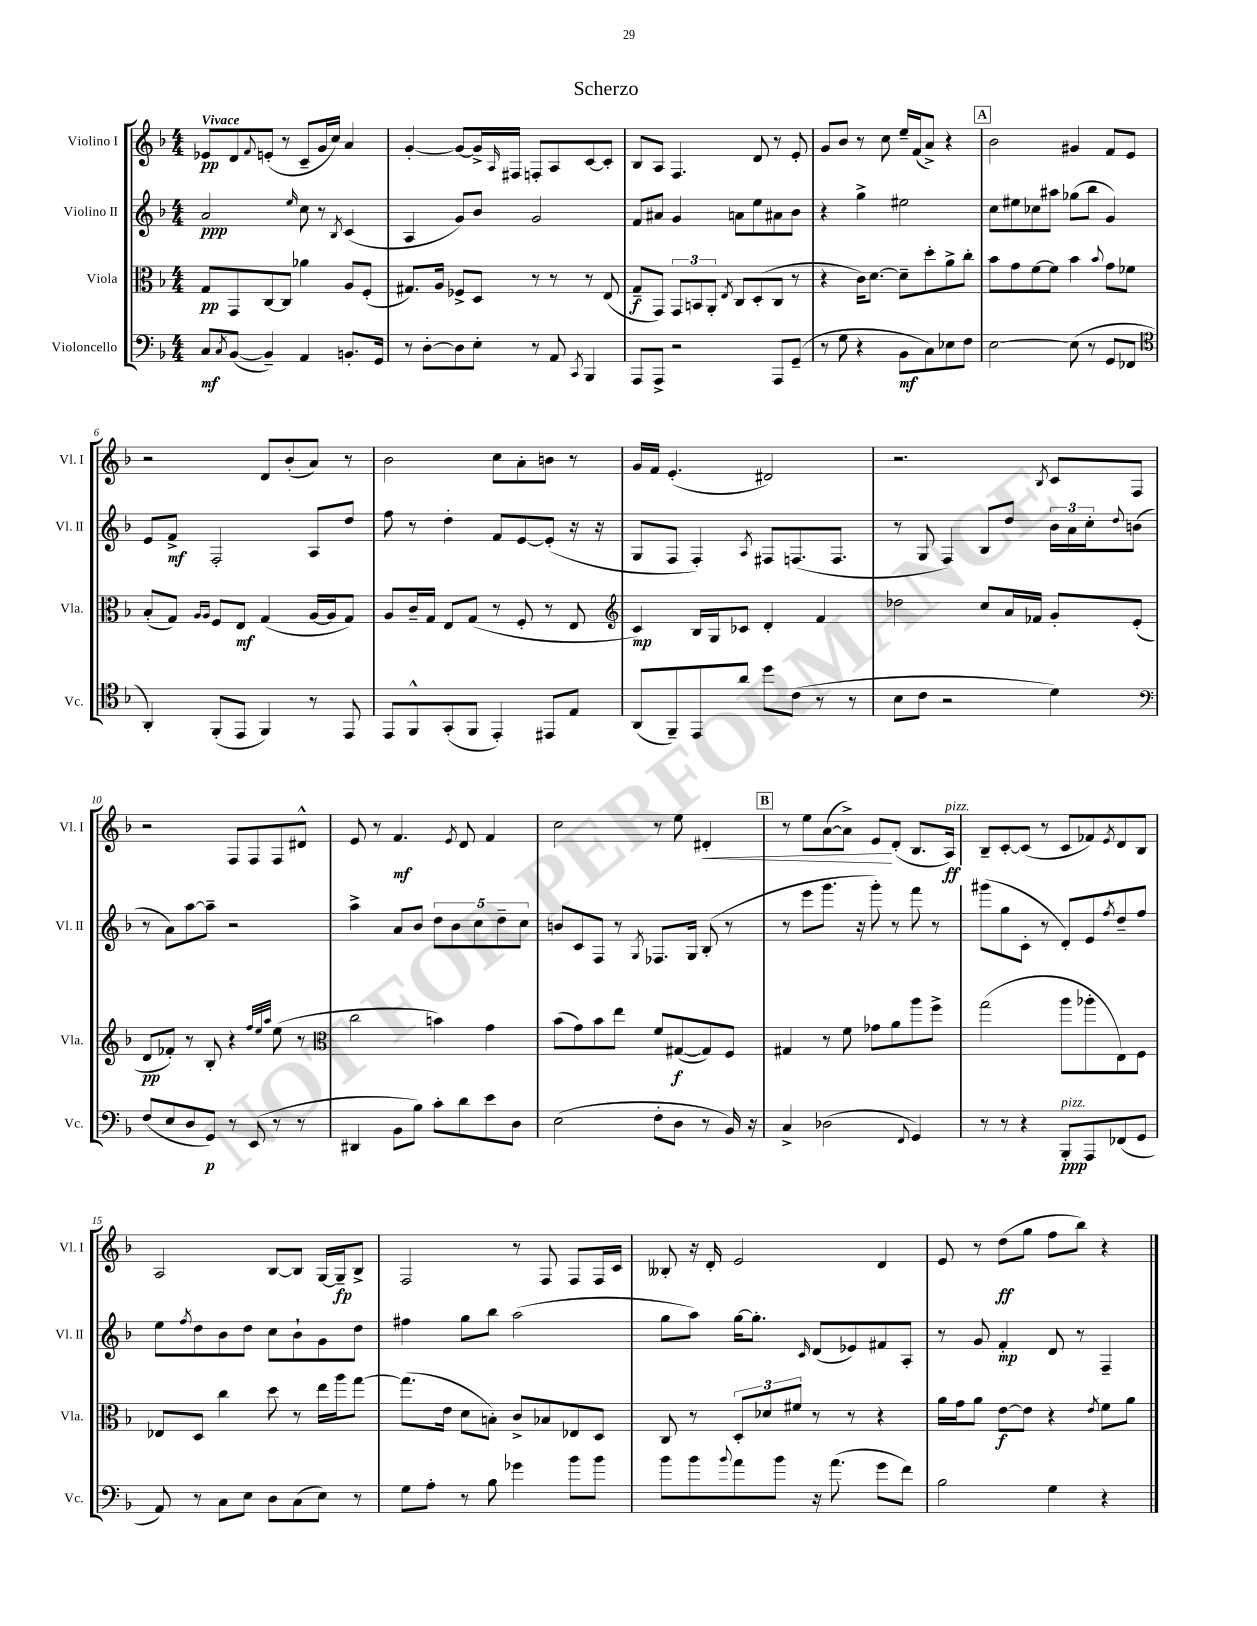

**kern	**kern	**kern	**kern
*staff4	*staff3	*staff2	*staff1
*clefF4	*clefC3	*clefG2	*clefG2
*k[b-]	*k[b-]	*k[b-]	*k[b-]
*M4/4	*M4/4	*M4/4	*M4/4
8C/L	8G/L	2a/	8e-/L
8qC/	.	.	.
([8BB-/J	8GG/	.	8d/
.	.	.	8qqf/
4BB-~/])	[8C/	.	(8e'/J
.	8C/]J	.	8r
.	.	16qqee/	.
4AA/	4a-\	8cc\	8c~/L
.	.	8r	16g/L
.	.	.	16cc/JJ)
.	.	8qB-/	.
8.BB'/L	8A/L	(4c/	4a/
.	(8F'/J	.	.
16GG/Jk	.	.	.
=	=	=	=
8r	8.G#/L)	4A/	[4g'/
[8D'\L	.	.	.
.	16A/Jk	.	.
8D\]	8F-^/L	8g/L)	8g/_L
8E'\J	8D/J	8b-/J	16g^/]L
.	.	.	16qqA/
.	.	.	16F#/JJ
8r	8r	2g/	8F'/L
8AA/	8r	.	8A/
8qCC/	.	.	.
4BBB-/	8r	.	[8c/
.	(8E/	.	8c'/]J
=	=	=	=
8AAA/L	8G~/L	8f/L	8B-/L
8AAA^/J	8GG/J)	8a#/J	8A/J
2r	12GG/L	4g/	4.F/
.	12BB/	.	.
.	12AA'/J	.	.
.	8qE/	.	.
.	8C/L	8a\L	.
.	(8D'/	8ee\	8d/
8AAA/L	8C/J	8a#\	8r
(8GG~/J	8r	8b-\J	8e'/
=	=	=	=
8r	4r	4r	8g/L
8G\	.	.	8b-/J
4r	16c\LK)	4gg^\	8r
.	[8.d\J	.	.
.	.	.	8cc\
8BB-\L	8d~\]L	2ee#\	16ee~/LL
.	.	.	(16f/J
8C\)	8dd'\	.	8a^/J)
8E-\	8a^\	.	4r
8F\J	8cc'\J	.	.
=	=	=	=
[2E\	8b-\L	8cc\L	2b-\
.	8g\	8ee#\	.
.	[8f\	8cc-\	.
.	8f\]J	8aa#\J	.
(8E\]	4b-\	(8gg-\L	4g#/
8r	.	8bb-\J	.
.	8qqb-/	.	.
8GG/L	8g\L	4g/)	8f/L
8FF-/J	8f-\J	.	8e/J
=	=	=	=
*clefC4	*	*	*
4AA'/)	(8B-'/L	8e/L	2r
.	8G/J)	8f^/J	.
.	16qqA/LL	.	.
.	16qqA/JJ	.	.
(8FF'/L	8F/L	2F'/	.
8EE/J	8E/J	.	.
4FF/)	(4G/	.	8d/L
.	.	.	(8b-'/
8r	[16A/LL	8A/L	8a/J)
.	16A/]J	.	.
8EE/	8G/J)	8dd/J	8r
=	=	=	=
8EE/L	8A/L	8ff\	2b-\
8FF^^/	16c~/L	8r	.
.	16G/JJ	.	.
(8GG'/	8E/L	4dd'\	.
8FF/J	(8G/J	.	.
4EE'/)	8r	8f/L	8cc\L
.	8F'/	[8e/	8a'\
8EE#/L	8r	(8e'/]J	8b\J
8E/J	8E/	16r	8r
.	.	16r	.
=	=	=	=
*	*clefG2	*	*
(8AA/L	4c/)	8G/L	16g/LL
.	.	.	16f/JJ
8FF~/)	.	8F/J	(4.e'/
8EE/	16B-/LL	4F'/)	.
.	16G/J	.	.
8a/J	8c-/J	.	.
.	.	8qA/	.
8dd\L	4d'/	8F#/L	2d#/)
(8c\J	.	(8.F/	.
8r	4f/	.	.
.	.	8.F/J	.
8r	.	.	.
=	=	=	=
8B-\L	2dd-\	8r	2.r
8c\J	.	8G/	.
2r	.	4F/)	.
.	8cc/L	8B-/L	.
.	16a/L	8dd/J	.
.	16f-/JJ	.	.
.	.	.	8qB-/
4d\)	8g'/L	24b-\LL	8c/L
.	.	24a\	.
.	.	24cc'\J	.
.	.	8qqdd/	.
.	(8e'/J	(8b\J	8F/J
=	=	=	=
*clefF4	*	*	*
(8F/L	8d/L	8r	2r
8E/	8f-'/J)	8a\L)	.
8D/	8r	[8aa\	.
8GG/J)	8B-'/	8aa~\]J	.
8r	4r	2r	8F/L
(8EE/	.	.	8F/
.	32qqff/LLL	.	.
.	32qqee/	.	.
.	32qqaa/JJJ	.	.
8r	(8ee\	.	8F/
8r	8r	.	8d#^^/J
=	=	=	=
*	*clefC3	*	*
4DD#/	2cc\	4aa^\	8e/
.	.	.	8r
8BB-\L	.	8a/L	4.f/
8B-\J)	.	8b-/J	.
8c'\L	4b\)	10dd\L	.
.	.	10b-\	.
.	.	.	8qe/
8d\	.	.	8d/
.	.	10cc\	.
8e\	4g\	.	4f/
.	.	10dd~\	.
8D\J	.	.	.
.	.	10cc\J	.
=	=	=	=
(2E\	(8b-\L	8b/L	2cc\
.	8g\)	8c/	.
.	8b-\	8F/J	.
.	8ee\J	8r	.
.	.	8qG/	.
8F'\L	8f/L	8.F-/L	8r
8D\J	([8G#/	.	8ee\
.	.	16G/Jk	.
8r	8G#/])	(8B-'/	4d#'/
16BB-/)	8F/J	8r	.
16r	.	.	.
=	=	=	=
4C^/	4G#/	8r	8r
.	.	8eee\L	8ee\L
(2D-\	8r	8.ggg\J	([8a\
.	8f\	.	8a^\]J)
.	.	16r	.
.	8g-\L	8ggg'\)	8e/L
.	8a\	8r	(8d'/J
8qqFF/	.	.	.
4GG/)	8aa\	8fff\	8.B-/L
.	8ff^\J	8r	.
.	.	.	16A/Jk)
=	=	=	=
8r	(2gg\	(8ggg#\L	8B-~/L
8r	.	8gg\	[8c'/
4r	.	8c'\J	(8c/]J
.	.	8r	8r
8BBB-'/L	8aa\L	8d'/L)	8c/L
8AAA/	8aa-'\	8e/	8f-/)
.	.	8qff/	8qe/
(8FF-/	8E\)	8dd~/	8d/
8GG/J	8F\J	8ff/J	8B-/J
=	=	=	=
8AA/)	8E-/L	8ee\L	2A/
.	.	8qff/	.
8r	8D/J	8dd\	.
8C\L	4cc\	8b-\	.
8E\J	.	8dd\J	.
8D\L	8dd\	8cc\L	[8B-/L
(8C\	8r	8b-`\	8B-/]J
8E\J)	16ee\LL	8g\	[16G/LL
.	16aa\J	.	16G~/]J
8r	[8gg\J	8dd\J	8B-^/J
=	=	=	=
8G\L	(8.gg\]L	4ff#\	2F/
8A'\J	.	.	.
.	16e\Jk	.	.
8r	8d\L	8gg\L	.
8B-\	8B'\J)	8bb-\J	.
4g-\	8c^/L	(2aa\	8r
.	8B-/	.	8F/
8b-\L	8E-/	.	8F/L
8b-\J	8D/J	.	16F/L
.	.	.	16c/JJ
=	=	=	=
8b-\L	8C/	8gg\L	8B--'/
8b-\	8r	8aa\J)	16r
.	.	.	16d'/
8qqb-/	.	.	.
8a\	12D'/L	[16gg\LK	2e/
.	.	8.gg'\]J	.
.	12d-/	.	.
8b-\J	.	.	.
.	12f#/J	.	.
.	.	16qqc/	.
16r	8r	(8d/L	.
(8.a\	.	.	.
.	8r	8e-/)	.
8g\L	4r	8f#/	4d/
8f\J)	.	8A'/J	.
=	=	=	=
2B-\	16a\LL	8r	8e/
.	16g\J	.	.
.	8a\J	8g/	8r
.	[8e\L	4f'/	(8dd\L
.	8e\]J	.	8gg\J
4G\	4r	8d/	8ff\L
.	.	8r	8bb-\J)
.	8qe/	.	.
4r	8f\L	4F~/	4r
.	8a\J	.	.
==	==	==	==
*-	*-	*-	*-
